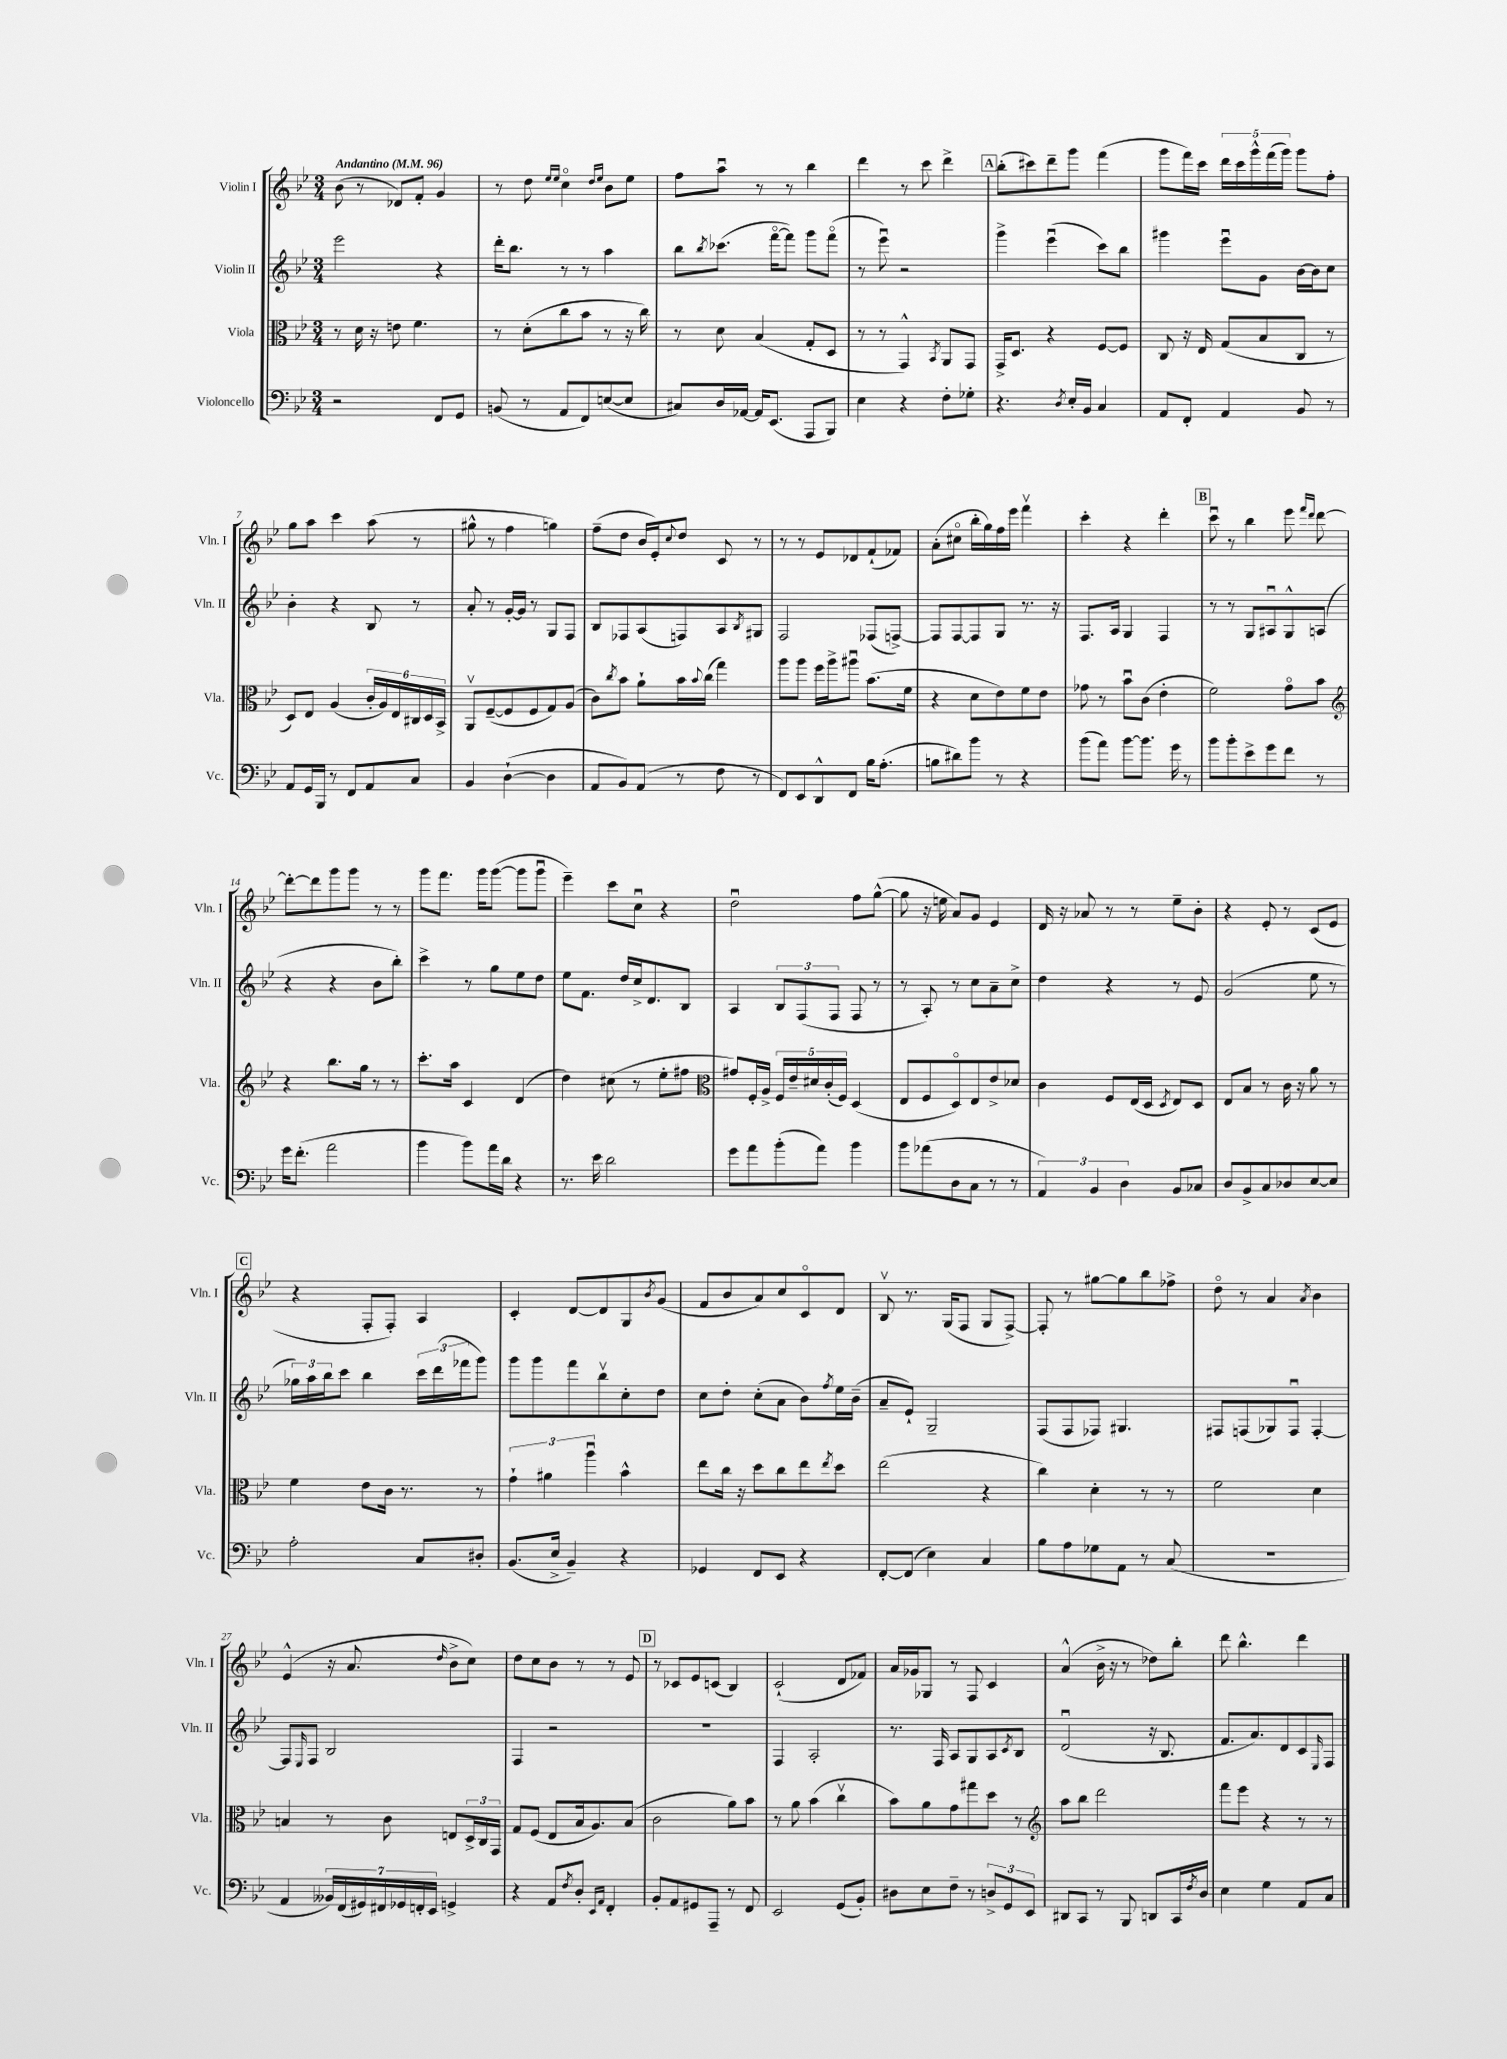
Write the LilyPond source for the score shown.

<<
\new StaffGroup <<
\new Staff = "s0" \with { instrumentName = "Violin I" shortInstrumentName = "Vln. I" } {
    \clef treble \key bes \major \numericTimeSignature \time 3/4 \tempo "Andantino" 4 = 96
    bes'8( r8 des'8) f'8-. g'4 |
    r8 d''8 \grace { ees''16 ees''16 } c''4\flageolet \grace { d''16 ees''16 } bes'8 ees''8 |
    f''8 a''8\downbow r8 r8 bes''4 |
    d'''4 r8 c'''8 d'''4-> |
    \mark \markup { \box "A" } bes''8-.( cis'''8) d'''8-- g'''8 f'''4( |
    g'''8 f'''16) c'''16 \tuplet 5/4 { d'''16 c'''16 g'''16-^ f'''16( g'''16) } g'''8 f''8-. |
    g''8 a''8 c'''4 a''8( r8 |
    gis''8-^ r8 f''4 g''4) |
    f''8--( d''8 bes'16 ees'16-.) \appoggiatura { c''8 } d''8 c'8 r8 |
    r8 r8 ees'8 des'8 f'8-!( fes'8) |
    a'8-.( cis''8\flageolet bes''16-. g''16) f''16 ees'''16 f'''4\upbow |
    c'''4-. r4 d'''4-. |
    \mark \markup { \box "B" } c'''8\downbow r8 bes''4 ees'''8 \grace { f'''16 d'''16 } d'''8~ |
    d'''8~-. d'''8 g'''8 g'''8 r8 r8 |
    g'''8 f'''8. g'''16 g'''8~( g'''8 g'''8\downbow |
    ees'''4--) c'''8 c''8\downbow r4 |
    d''2\downbow f''8 g''8~-^( |
    g''8 r16 e''16 a'8) g'8 ees'4 |
    d'16 r16 aes'8 r8 r8 ees''8-- bes'8-. |
    r4 ees'8-. r8 c'8( ees'8 |
    \mark \markup { \box "C" } r4 f8-. f8-.) a4 |
    c'4-. d'8~ d'8 g8 \acciaccatura { bes'8 } g'8( |
    f'8 bes'8 a'8) c''8 c'8\flageolet d'8 |
    bes8\upbow r8. g16( f8 g8 f8~->) |
    f8-. r8 gis''8~ gis''8 bes''8 fes''8-> |
    d''8\flageolet r8 a'4 \acciaccatura { a'8 } bes'4 |
    ees'4-^( r16 a'8. \grace { d''16 } bes'8-> c''8) |
    d''8 c''8 bes'8 r8 r8 ees'8 |
    \mark \markup { \box "D" } r8 ces'8 ees'8 c'8( bes4) |
    c'2-!( d'8 fes'8) |
    a'16 ges'16 ges8 r8 f8 c'4 |
    a'4-^( bes'16-> r16 r8 des''8) bes''8-. |
    d'''8 bes''4.-^ d'''4 \bar "|." |
}
\new Staff = "s1" \with { instrumentName = "Violin II" shortInstrumentName = "Vln. II" } {
    \clef treble \key bes \major \numericTimeSignature \time 3/4
    ees'''2 r4 |
    d'''16-. bes''8. r8 r8 a''4 |
    bes''8 \acciaccatura { bes''8 } ces'''8.( f'''16~\flageolet f'''8) g'''8 f'''8\flageolet( |
    r8 ees'''8\downbow) r2 |
    \mark \markup { \box "A" } g'''4-> ees'''4\downbow( c'''8) bes''8 |
    gis'''4 ees'''8\downbow g'8 bes'16~ bes'16 c''8 |
    bes'4-. r4 bes8 r8 |
    a'8-. r8 g'16~-. g'16 r8 g8 f8 |
    bes8 fes8 a8( f8) a8 \acciaccatura { bes8 } gis8 |
    f2 fes8( f8~->) |
    f8 f8~ f8 g8 r8. r16 |
    f8. a16 g4 f4 |
    \mark \markup { \box "B" } r8 r8 g8 ais8\downbow g8-^ a8( |
    r4 r4 bes'8 bes''8-.) |
    c'''4-> r8 g''8 ees''8 d''8 |
    ees''8 f'8. d''16 c''16-> d'8. bes8 |
    a4 \tuplet 3/2 { bes8 f8( f8 } f8 r8 |
    r8 a8-.) r8 c''8 a'8-- c''8-> |
    d''4 r4 r8 ees'8 |
    g'2( ees''8 r8 |
    \mark \markup { \box "C" } \tuplet 3/2 { ges''16) a''16 bes''16 } c'''8 bes''4 \tuplet 3/2 { c'''16 d'''16( fes'''16 } g'''8) |
    g'''8 g'''8 f'''8 bes''8\upbow c''8-. d''8 |
    c''8 d''8-. c''8-.( a'8 bes'8) \acciaccatura { f''8 } ees''16 bes'16--( |
    a'8-- ees'8-!) g2-- |
    f8( f8 fes8) gis4. |
    fis8 f8( ges8) f8\downbow f4~-. |
    f8 \grace { ees16 } f8 bes2 |
    f4 r2 |
    \mark \markup { \box "D" } R2. |
    f4 a2-. |
    r8. f16 a8 g8 a8 \acciaccatura { c'8 } bes8 |
    d'2\downbow( r16 bes8. |
    f'8. a'8.) d'8 c'8 \grace { ees16 } f8 \bar "|." |
}
\new Staff = "s2" \with { instrumentName = "Viola" shortInstrumentName = "Vla." } {
    \clef alto \key bes \major \numericTimeSignature \time 3/4
    r8 d'16 r16 e'8 f'4. |
    r8 d'8-.( c''8 bes'8 r8 r16 c''16) |
    r8 d'8 bes4( g8-. d8 |
    r8 r8 g,4-^) \acciaccatura { bes,8 } a,8 g,8 |
    \mark \markup { \box "A" } g,16-> d8. r4 f8~ f8 |
    c8 r16 ees16 g8( bes8 c8 r8 |
    d8) ees8 a4( \tuplet 6/4 { c'16-. a16) ees16 cis16 d16 bes,16-> } |
    a,8\upbow f8~--( f8 f8 g8) a8( |
    c'8) \acciaccatura { c''8 } bes'8 a'8-! bes'16 \appoggiatura { bes'8 } c''16( g''4) |
    a''8 a''8 f''16 a''16-> ais''8\downbow bes'8.( f'16 |
    r4 d'8 ees'8) f'8 ees'8 |
    ges'8 r8 bes'8\downbow c'8( ees'4-. |
    \mark \markup { \box "B" } f'2) g'8\flageolet bes'8 |
    \clef treble r4 bes''8. g''16 r8 r8 |
    c'''8.-. a''16 c'4 d'4( |
    d''4) cis''8( r8 ees''8-. fis''8 |
    \clef alto gis'8) f16-. a16-> \tuplet 5/4 { f16 ees'16-- dis'16 c'16-.( f16) } d4( |
    ees8 f8 d8\flageolet) ees8 ees'8-> des'8 |
    c'4 f8 ees16( d16 \acciaccatura { d8 } ees8) d8 |
    ees8 bes8 r8 c'16 r16 a'8 r8 |
    \mark \markup { \box "C" } f'4 ees'8 c'16 r8. r8 |
    \tuplet 3/2 { g'4-! ais'4 a''4\downbow } bes'4-^ |
    ees''8 c''16 r16 d''8 c''8 ees''8 \acciaccatura { ees''8 } d''8 |
    ees''2( r4 |
    c''4) d'4-. r8 r8 |
    f'2 d'4 |
    b4 r8 c'8 e8 \tuplet 3/2 { d16-> c16 g,16 } |
    g8 f8( ees8 bes16 a8.) bes8( |
    \mark \markup { \box "D" } c'2 a'8) bes'8 |
    r8 a'8 bes'4( c''4\upbow |
    bes'8) a'8 g'8 gis''8 d''8 r8 |
    \clef treble a''8 bes''8 d'''2 |
    f'''8 ees'''8 r4 r8 r8 \bar "|." |
}
\new Staff = "s3" \with { instrumentName = "Violoncello" shortInstrumentName = "Vc." } {
    \clef bass \key bes \major \numericTimeSignature \time 3/4
    r2 f,8 g,8 |
    b,8( r8 a,8 f,8) e8~( e8 |
    cis8) d16 aes,16~ aes,16 ees,8.( a,,8 bes,,8) |
    ees4 r4 f8-. ges8-. |
    \mark \markup { \box "A" } r4. \acciaccatura { d8 } ees16-. bes,16 c4 |
    a,8 f,8-. a,4 bes,8 r8 |
    a,8 g,16 bes,,16 r8 f,8 a,8 c8 |
    bes,4 d4~-!( d4 |
    a,8 bes,8) a,8( r8 f8 r8 |
    f,8) ees,8 d,8-^ f,8 bes16 a8.-.( |
    b8 dis'8) bes'8 r8 r4 |
    bes'8( a'8) bes'8~ bes'8. g'16 r8 |
    \mark \markup { \box "B" } bes'8 bes'8-. ees'8-> g'8 f'8 r8 |
    g'16 f'8.-.( a'2 |
    bes'4 bes'8) a'16 d'16 r4 |
    r8. ees'16 d'2 |
    g'8 a'8 bes'8-.( a'8) bes'4 |
    bes'8 aes'8( d8 c8 r8 r8 |
    \tuplet 3/2 { a,4) bes,4 d4 } bes,8 ces8 |
    d8 bes,8-> c8 des8 ees8~ ees8 |
    \mark \markup { \box "C" } a2-. c8 dis8-. |
    bes,8.( ees16-> bes,4--) r4 |
    ges,4 f,8 ees,8 r4 |
    f,8~-. f,8( ees4) c4 |
    bes8 a8 ges8 a,8 r8 c8( |
    R2. |
    a,4 \tuplet 7/4 { beses,16) f,16( gis,16) fis,16 ges,16 f,16-. ees,16 } g,4-> |
    r4 a,8 \acciaccatura { f8 } d8-. \grace { ees,16 a,16 } f,4-. |
    \mark \markup { \box "D" } bes,8-. a,8 gis,8 a,,8-- r8 f,8 |
    ees,2 g,8( bes,8-.) |
    dis8 ees8 f8-- r8 \tuplet 3/2 { d8-> g,8 ees,8 } |
    dis,8 c,8 r8 bes,,8 d,8 c,16 \acciaccatura { f8 } d16 |
    ees4 g4 a,8 c8 \bar "|." |
}
>>
>>
